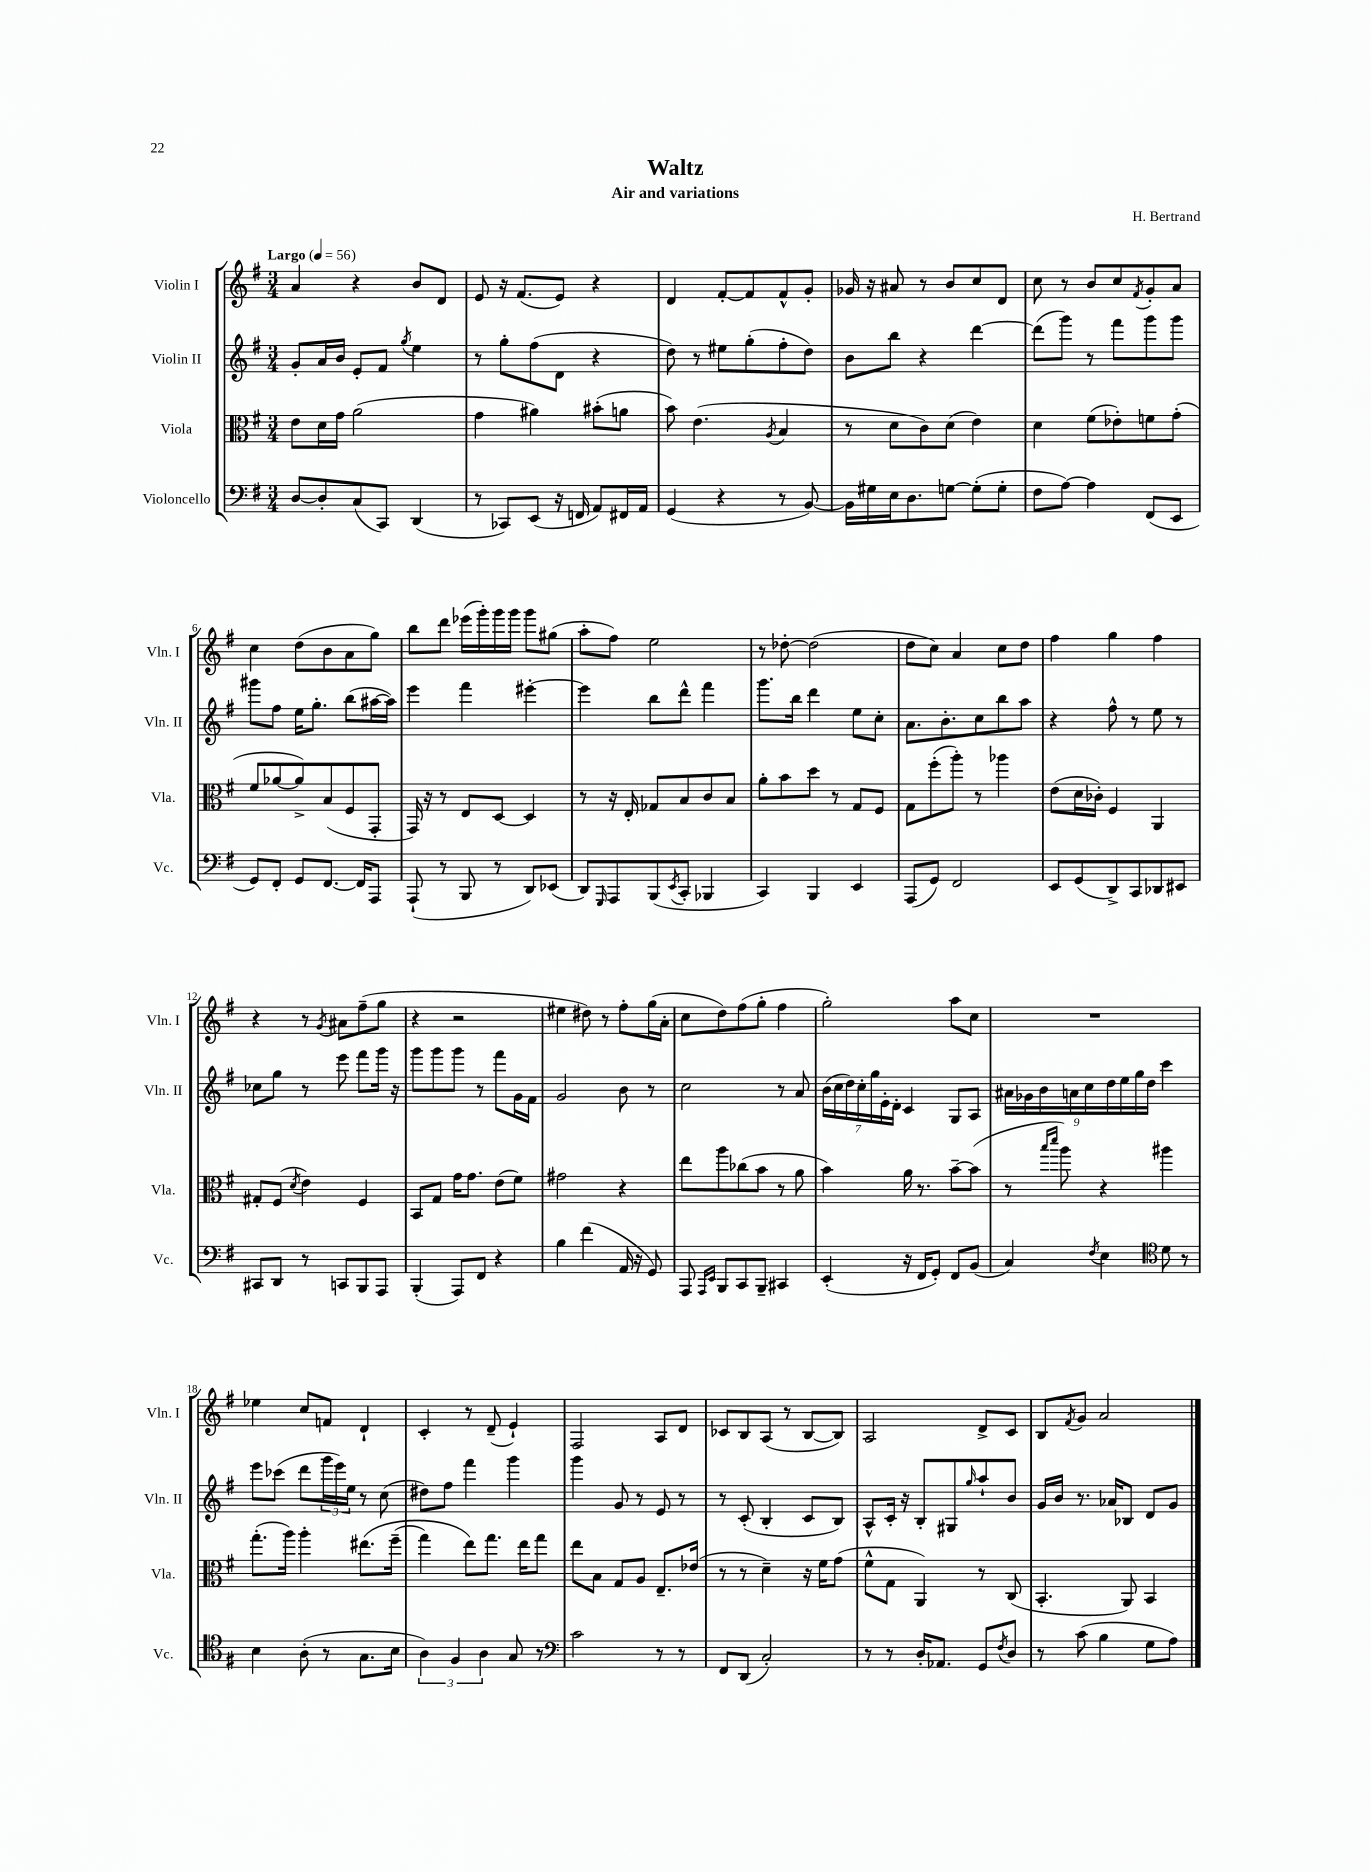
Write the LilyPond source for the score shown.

\header { title = "Waltz" composer = "H. Bertrand" subtitle = "Air and variations" }
<<
\new StaffGroup <<
\new Staff = "s0" \with { instrumentName = "Violin I" shortInstrumentName = "Vln. I" } {
    \clef treble \key g \major \numericTimeSignature \time 3/4 \tempo "Largo" 4 = 56
    a'4 r4 b'8 d'8 |
    e'8 r16 fis'8.( e'8) r4 |
    d'4 fis'8~-. fis'8 fis'8-^ g'8-. |
    ges'16 r16 ais'8 r8 b'8 c''8 d'8 |
    c''8 r8 b'8 c''8 \acciaccatura { fis'8 } g'8-. a'8 |
    c''4 d''8( b'8 a'8 g''8) |
    b''8 d'''8 ees'''16( g'''16-.) g'''16 g'''16 g'''8 gis''8( |
    a''8-. fis''8) e''2 |
    r8 des''8~-. des''2( |
    d''8 c''8) a'4 c''8 d''8 |
    fis''4 g''4 fis''4 |
    r4 r8 \acciaccatura { g'8 } ais'8 fis''8--( g''8 |
    r4 r2 |
    eis''4 dis''8) r8 fis''8-. g''16( a'16-. |
    c''8 d''8) fis''8( g''8-. fis''4 |
    g''2-.) a''8 c''8 |
    R2. |
    ees''4 c''8 f'8 d'4-! |
    c'4-. r8 d'8--( e'4-!) |
    fis2 a8 d'8 |
    ces'8 b8 a8( r8 b8~ b8) |
    a2 d'8-> c'8 |
    b8 \acciaccatura { fis'8 } g'8 a'2 \bar "|." |
}
\new Staff = "s1" \with { instrumentName = "Violin II" shortInstrumentName = "Vln. II" } {
    \clef treble \key g \major \numericTimeSignature \time 3/4
    g'8-. a'16 b'16 e'8-. fis'8 \acciaccatura { g''8 } e''4 |
    r8 g''8-. fis''8( d'8 r4 |
    d''8) r8 eis''8 g''8-.( fis''8-. d''8) |
    b'8 b''8 r4 d'''4~ |
    d'''8( g'''8) r8 fis'''8 g'''8 g'''8 |
    gis'''8 fis''8 e''16 g''8.-. b''8( ais''16~ ais''16) |
    e'''4 fis'''4 eis'''4~-. |
    eis'''4 b''8 d'''8-^ fis'''4 |
    g'''8. b''16 d'''4 e''8 c''8-. |
    a'8. b'8.-. c''8 b''8 a''8 |
    r4 fis''8-^ r8 e''8 r8 |
    ces''8 g''8 r8 e'''8 fis'''8 g'''16 r16 |
    g'''8 g'''8 g'''8 r8 fis'''8 g'16 fis'16 |
    g'2 b'8 r8 |
    c''2 r8 a'8 |
    \tuplet 7/4 { b'16( c''16 d''16) c''16-. g''16 e'16-. d'16-. } c'4 g8 a8 |
    \tuplet 9/8 { ais'16 ges'16 b'16 a'16 c''16 d''16 e''16 g''16 d''16 } c'''4 |
    e'''8 ces'''8( d'''8 \tuplet 3/2 { g'''16 e'''16) e''16 } r8 c''8( |
    dis''8) fis''8 fis'''4 g'''4 |
    g'''4 g'8 r8 e'8 r8 |
    r8 c'8-.( b4-. c'8 b8) |
    a8-^ c'16-. r16 b8-. gis8 \grace { g''16 } a''8-! b'8 |
    g'16 b'16 r8. aes'16 bes8 d'8 g'8 \bar "|." |
}
\new Staff = "s2" \with { instrumentName = "Viola" shortInstrumentName = "Vla." } {
    \clef alto \key g \major \numericTimeSignature \time 3/4
    e'8 d'16 g'16 a'2( |
    g'4 ais'4) bis'8-.( a'8 |
    b'8) e'4.( \acciaccatura { a8 } b4 |
    r8 d'8 c'8) d'8( e'4) |
    d'4 fis'8( ees'8-.) f'8 g'8-.( |
    fis'8 aes'8~ aes'8->) b8( fis8 g,8-. |
    g,16) r16 r8 e8 d8~ d4 |
    r8 r16 e16-. ges8 b8 c'8 b8 |
    a'8-. b'8 d''8 r8 g8 fis8 |
    g8 fis''8-.( a''8-.) r8 aes''4 |
    e'8( d'16 ces'16-.) fis4 a,4 |
    gis8-. fis8( \acciaccatura { d'8 } e'4) fis4 |
    b,8 g8 g'16 g'8. e'8( fis'8) |
    gis'2 r4 |
    e''8 a''8 ces''8( b'8 r8 a'8 |
    b'4) a'16 r8. b'8~-- b'8( |
    r8 \grace { b''16 d'''16 } a''8) r4 ais''4 |
    g''8.-.( a''16) a''4-. eis''8.\( fis''16--( |
    g''4) e''8\) g''8. e''16 g''8 |
    e''8 b8 g8 a8 e8.-- ees'16( |
    r8 r8 d'4--) r16 fis'16 g'8( |
    fis'8-^ g8 a,4) r8 c8( |
    b,4.-. a,8) b,4 \bar "|." |
}
\new Staff = "s3" \with { instrumentName = "Violoncello" shortInstrumentName = "Vc." } {
    \clef bass \key g \major \numericTimeSignature \time 3/4
    d8~ d8-. c8( c,8) d,4( |
    r8 ces,8) e,8( r16 f,16 a,8) fis,16 a,16 |
    g,4( r4 r8 b,8~) |
    b,16 gis16 e16 d8. g8~ g8-.( g8-. |
    fis8 a8~) a4 fis,8( e,8 |
    g,8) fis,8-. g,8 fis,8.~ fis,16 a,,8 |
    a,,8-!( r8 b,,8 r8 d,8) ees,8( |
    d,8) \grace { g,,16 } a,,8 b,,8( \acciaccatura { e,8 } c,8-. bes,,4 |
    c,4) b,,4 e,4 |
    a,,8( g,8) fis,2 |
    e,8 g,8( d,8->) c,8 des,8 eis,8 |
    cis,8 d,8 r8 c,8 b,,8 a,,8 |
    b,,4-.( a,,8) fis,8 r4 |
    b4 fis'4( a,16 r16 g,8) |
    a,,8 \grace { a,,16 e,16 } b,,8 c,8 b,,8-- cis,4 |
    e,4-.( r16 fis,16 g,8-.) fis,8 b,8( |
    c4) \acciaccatura { fis8 } e4 \clef tenor d'8 r8 |
    b4 a8-.( r8 g8. b16 |
    \tuplet 3/2 { a4) fis4 a4 } g8 r8 |
    \clef bass c'2 r8 r8 |
    fis,8 d,8( c2-.) |
    r8 r8 d16-. aes,8. g,8 \acciaccatura { fis8 } d8 |
    r8 c'8( b4 g8 a8) \bar "|." |
}
>>
>>
